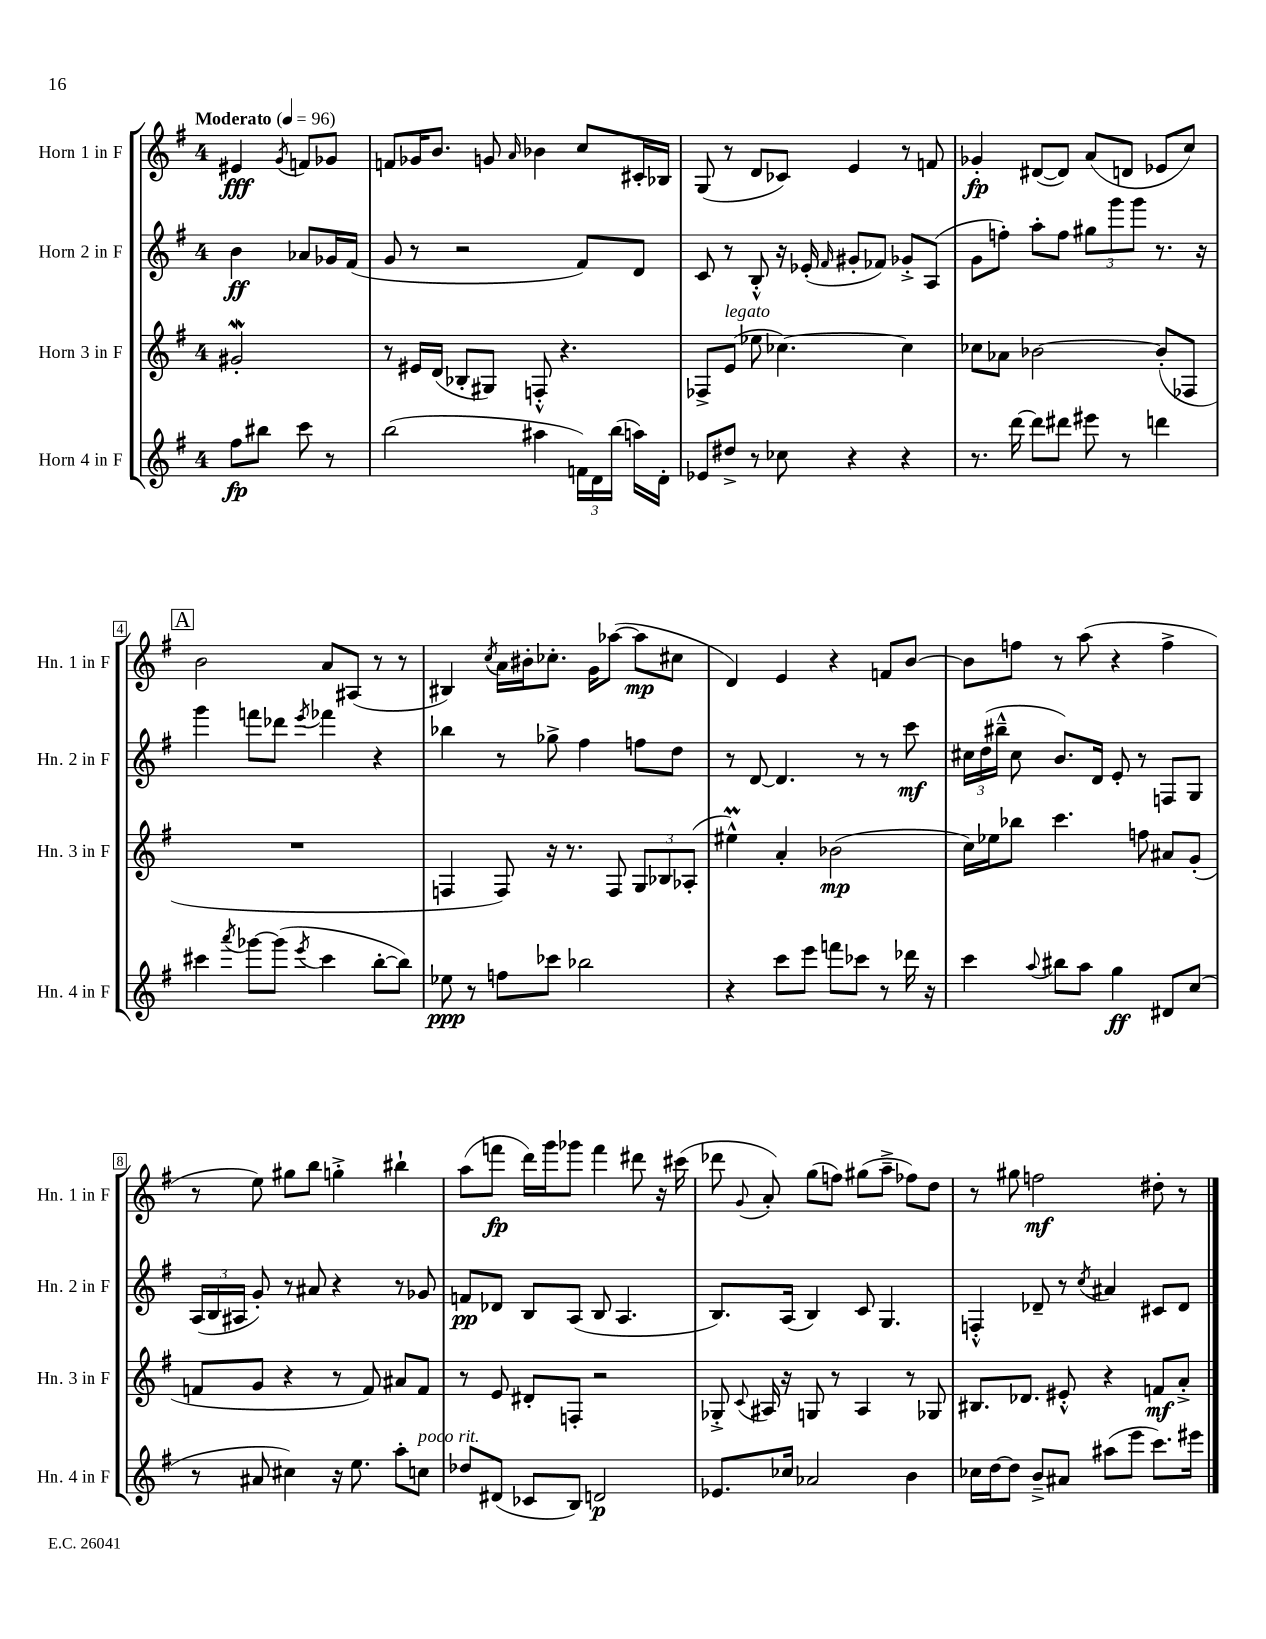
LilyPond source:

<<
\new StaffGroup <<
\new Staff = "s0" \with { instrumentName = "Horn 1 in F" shortInstrumentName = "Hn. 1 in F" } {
    \clef treble \key g \major \once \override Staff.TimeSignature.style = #'single-digit \time 4/4 \partial 2 \tempo "Moderato" 4 = 96
    \autoBeamOff eis'4\fff \acciaccatura { g'8 } f'8[ ges'8] |
    f'8[ ges'16 b'8.] g'8 \grace { a'16 } bes'4 c''8[ cis'16-. bes16] |
    g8( r8 d'8[ ces'8]) e'4 r8 f'8 |
    ges'4-.\fp dis'8[~( dis'8]) a'8[( d'8] ees'8[ c''8]) |
    \mark \markup { \box "A" } b'2 a'8[ ais8]( r8 r8 |
    bis4) \acciaccatura { c''8 } a'16[ bis'16-. ces''8.]-. g'16[ aes''8]~( aes''8[\mp cis''8] |
    d'4) e'4 r4 f'8[ b'8]~ |
    b'8[ f''8] r8 a''8( r4 f''4-> |
    r8 e''8) gis''8[ b''8] g''4-.-> bis''4-! |
    a''8[( f'''8]\fp d'''16[) g'''16 ges'''8] f'''4 dis'''8 r16 cis'''16( |
    des'''8 \appoggiatura { g'8 } a'8-.) g''8[( f''8]) gis''8[( a''8]---> fes''8[) d''8] |
    r8 gis''8 f''2\mf dis''8-. r8 \bar "|." |
}
\new Staff = "s1" \with { instrumentName = "Horn 2 in F" shortInstrumentName = "Hn. 2 in F" } {
    \clef treble \key g \major \once \override Staff.TimeSignature.style = #'single-digit \time 4/4 \partial 2
    \autoBeamOff b'4\ff aes'8[ ges'16 fis'16]( |
    g'8 r8 r2 fis'8[) d'8] |
    c'8 r8 b8-.-^ r16 ees'16-.( \grace { fis'16 } gis'8[-. fes'8]) ges'8[-.-> a8]( |
    g'8[ f''8]-.) a''8[-. f''8] \tuplet 3/2 { gis''8[ g'''8 g'''8] } r8. r16 |
    \mark \markup { \box "A" } g'''4 f'''8[ des'''8] \acciaccatura { e'''8 } fes'''4 r4 |
    bes''4 r8 ges''8-> fis''4 f''8[ d''8] |
    r8 d'8~ d'4. r8 r8 c'''8\mf |
    \tuplet 3/2 { cis''16[ d''16( bis''16]---^ } cis''8 b'8.[) d'16] e'8-. r8 f8[ g8] |
    \tuplet 3/2 { a16[( b16 ais16] } g'8-.) r8 ais'8 r4 r8 ges'8 |
    f'8[\pp des'8] b8[ a8]( b8 a4. |
    b8.[) a16]( b4) c'8 g4. |
    f4-.-^ des'8-- r8 \acciaccatura { c''8 } ais'4 cis'8[ des'8] \bar "|." |
}
\new Staff = "s2" \with { instrumentName = "Horn 3 in F" shortInstrumentName = "Hn. 3 in F" } {
    \clef treble \key g \major \once \override Staff.TimeSignature.style = #'single-digit \time 4/4 \partial 2
    \autoBeamOff gis'2-.\mordent |
    r8 eis'16[ d'16]( bes8[-. gis8]) f8-.-^ r4. |
    fes8[-> e'8]^\markup { \italic "legato" }( ees''8 ces''4.~) ces''4 |
    ces''8[ aes'8] bes'2~ bes'8[-.( fes8] |
    \mark \markup { \box "A" } R1 |
    f4 f8) r16 r8. f8 \tuplet 3/2 { g8[ bes8 aes8]-.( } |
    eis''4-^\prall) a'4-. bes'2\mp( |
    c''16[) ees''16 bes''8] c'''4. f''8 ais'8[ g'8]-.( |
    f'8[ g'8] r4 r8 f'8) ais'8[ f'8] |
    r8 e'8 dis'8[-. f8]-. r2 |
    ges8-.-> \appoggiatura { c'8 } ais16 r16 g8 r8 ais4 r8 ges8 |
    bis8.[ des'8.] eis'8-.-^ r4 f'8[\mf a'8]-.-> \bar "|." |
}
\new Staff = "s3" \with { instrumentName = "Horn 4 in F" shortInstrumentName = "Hn. 4 in F" } {
    \clef treble \key g \major \once \override Staff.TimeSignature.style = #'single-digit \time 4/4 \partial 2
    \autoBeamOff fis''8[\fp bis''8] c'''8 r8 |
    b''2( ais''4 \tuplet 3/2 { f'16[) d'16 b''16]( } a''16[) d'16]-. |
    ees'8[ dis''8]-> r8 ces''8 r4 r4 |
    r8. d'''16~ d'''8[ dis'''8] eis'''8 r8 d'''4 |
    \mark \markup { \box "A" } cis'''4 \acciaccatura { a'''8 } ges'''8[~ ges'''8]( \acciaccatura { e'''8 } cis'''4 b''8[~-. b''8]) |
    ees''8\ppp r8 f''8[ ces'''8] bes''2 |
    r4 c'''8[ e'''8] f'''8[ ces'''8] r8 des'''16 r16 |
    c'''4 \appoggiatura { a''8 } bis''8[ a''8] g''4\ff dis'8[ c''8]( |
    r8 ais'8 cis''4) r16 e''8. a''8[-. c''8]^\markup { \italic "poco rit." } |
    des''8[ dis'8]( ces'8[ b8]) d'2\p |
    ees'8.[ ces''16] aes'2 b'4 |
    ces''16[ d''16~ d''8] b'8[---> ais'8] ais''8[( e'''8] c'''8.[) eis'''16] \bar "|." |
}
>>
>>
\layout { \context { \Score \override BarNumber.stencil = #(make-stencil-boxer 0.1 0.3 ly:text-interface::print) } }
